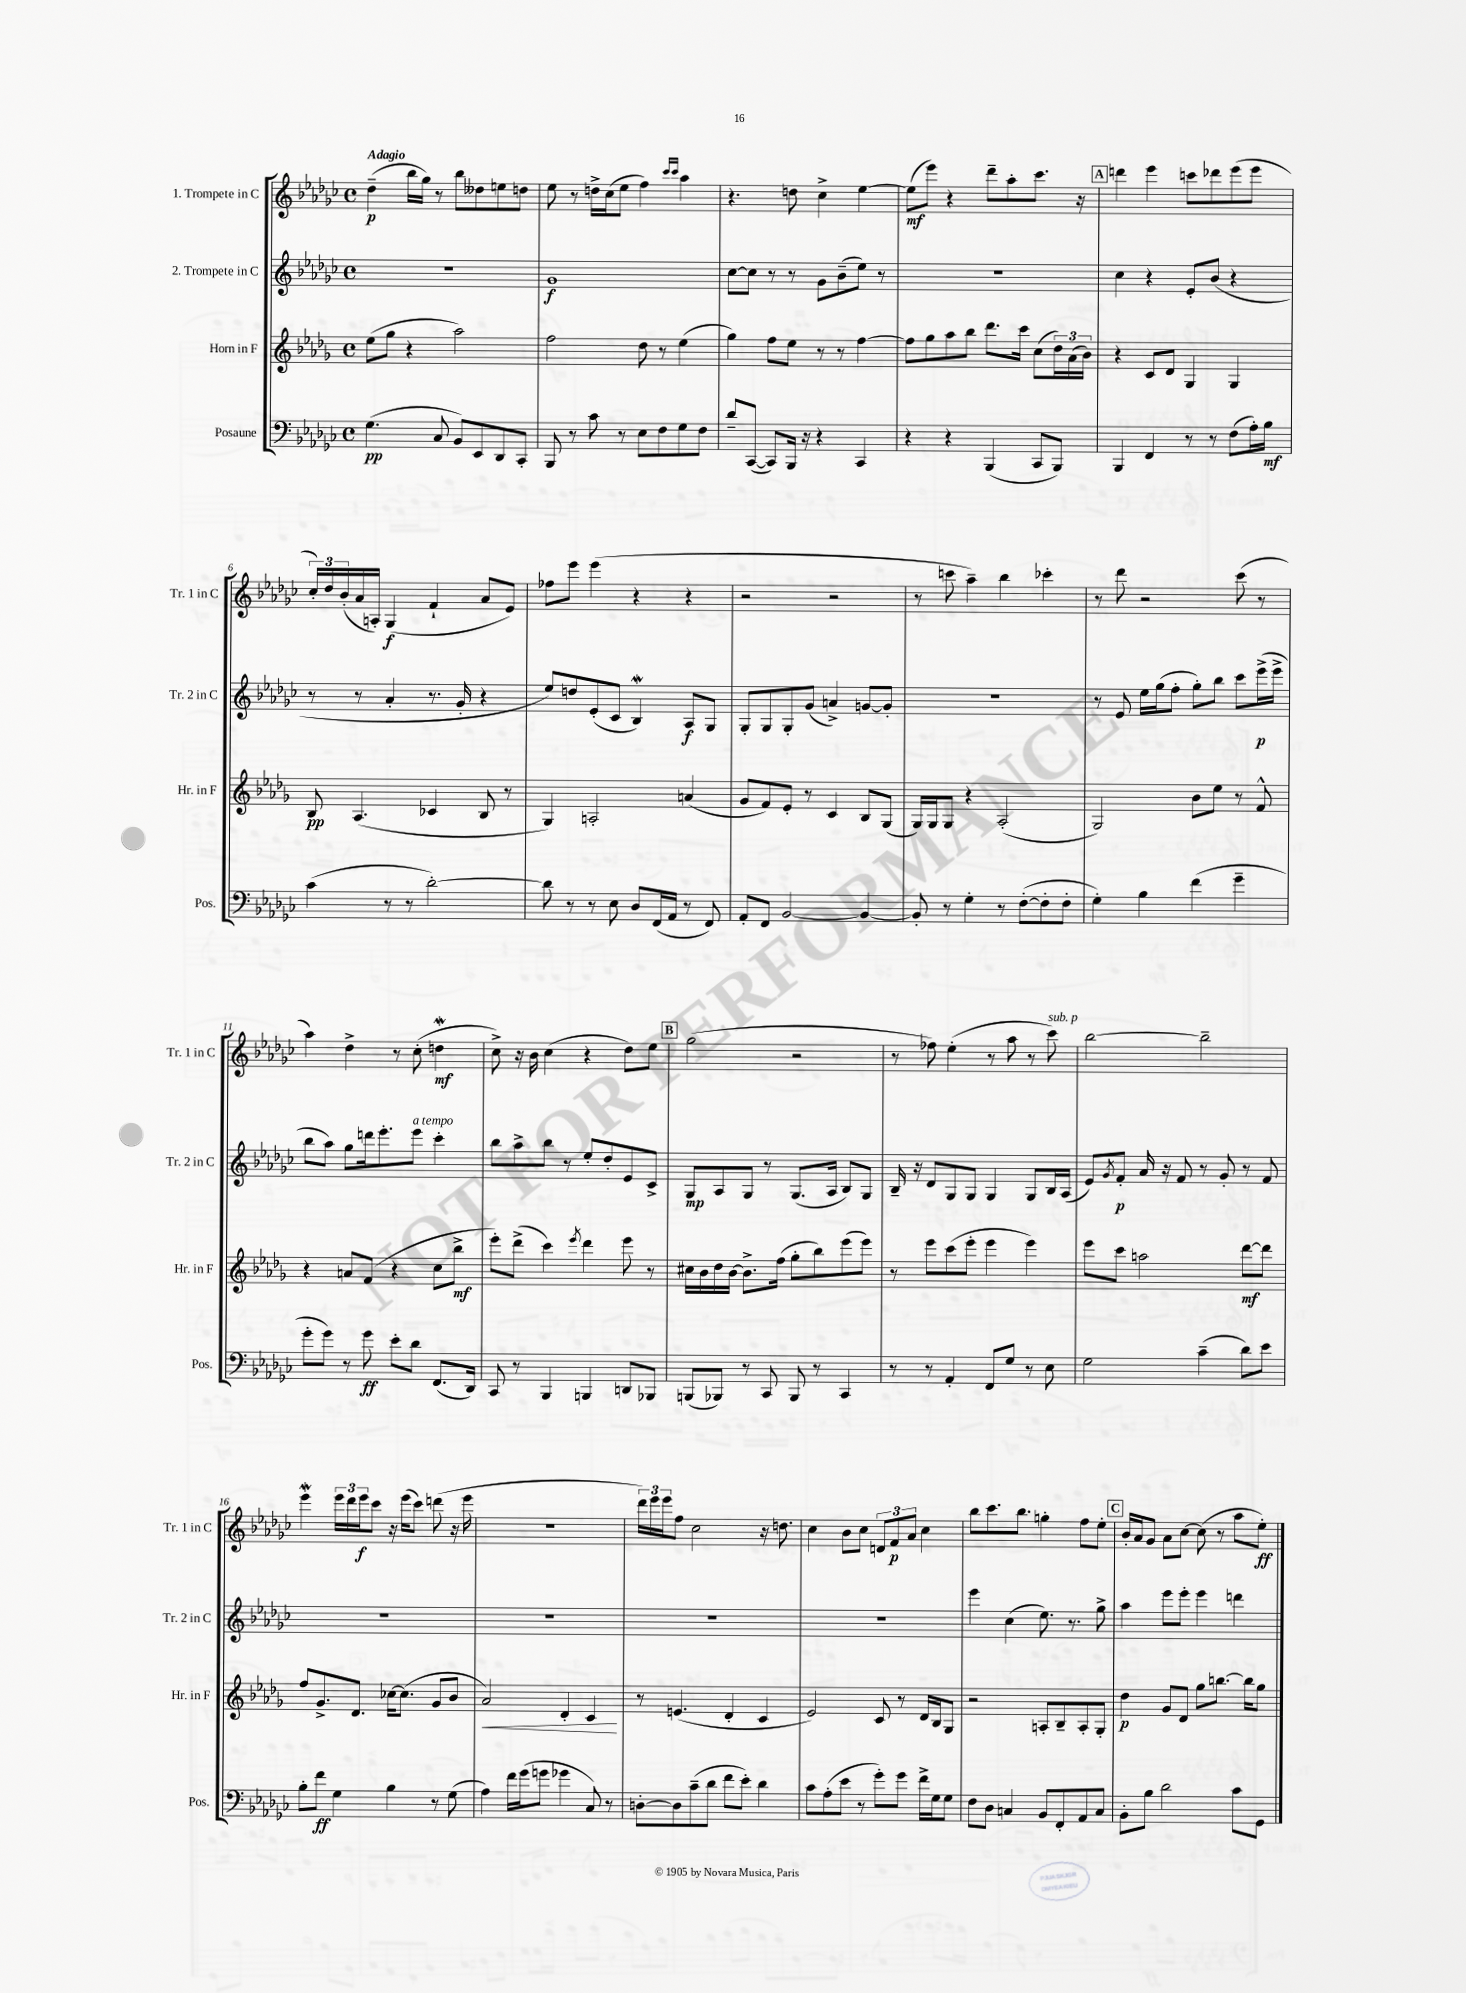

**kern	**dynam	**kern	**dynam	**kern	**dynam	**kern	**dynam
*part4	*part4	*part3	*part3	*part2	*part2	*part1	*part1
*staff4	*staff4	*staff3	*staff3	*staff2	*staff2	*staff1	*staff1
*I"Posaune	*	*I"Horn in F	*	*I"2. Trompete in C	*	*I"1. Trompete in C	*
*I'Pos.	*	*I'Hr. in F	*	*I'Tr. 2 in C	*	*I'Tr. 1 in C	*
*clefF4	*	*clefG2	*	*clefG2	*	*clefG2	*
*k[b-e-a-d-g-c-]	*	*k[b-e-a-d-g-]	*	*k[b-e-a-d-g-c-]	*	*k[b-e-a-d-g-c-]	*
*M4/4	*	*M4/4	*	*M4/4	*	*M4/4	*
*met(c)	*	*met(c)	*	*met(c)	*	*met(c)	*
=1	=1	=1	=1	=1	=1	=1	=1
!	!	!	!	!	!	!LO:TX:a:B:t=Adagio	!
(4.G-\	pp	(8ee-\L	.	1r	.	(4dd-~\	p
.	.	8gg-\J	.	.	.	.	.
.	.	4r	.	.	.	16bb-\LL	.
.	.	.	.	.	.	16gg-\JJ)	.
8C-/	.	.	.	.	.	8r	.
8BB-/L)	.	2aa-\)	.	.	.	8bb-\L	.
8EE-/	.	.	.	.	.	8dd--X\	.
8DD-/	.	.	.	.	.	8een\	.
8CC-'/J	.	.	.	.	.	8ddn\J	.
=2	=2	=2	=2	=2	=2	=2	=2
8BBB-/	.	2ff\	.	1g-	f	8ee-\	.
8r	.	.	.	.	.	8r	.
8c-\	.	.	.	.	.	16ddn^\LL	.
.	.	.	.	.	.	(16cc-\J	.
8r	.	.	.	.	.	8ee-\J	.
8E-\L	.	8dd-\	.	.	.	4ff\)	.
8F\	.	8r	.	.	.	.	.
.	.	.	.	.	.	16qqccc-/LL	.
.	.	.	.	.	.	16qqccc-/JJ	.
8G-\	.	(4ee-\	.	.	.	4aa-\	.
8F\J	.	.	.	.	.	.	.
=3	=3	=3	=3	=3	=3	=3	=3
8d-~/L	.	4gg-\)	.	[8cc-\L	.	4.r	.
([8CC-/J	.	.	.	8cc-\J]	.	.	.
8CC-/L])	.	8ff\L	.	8r	.	.	.
16BBB-/Jk	.	8ee-\J	.	8r	.	8ddn\	.
16r	.	.	.	.	.	.	.
4r	.	8r	.	8g-\L	.	4cc-^\	.
.	.	8r	.	(8b-~\	.	.	.
4CC-/	.	[4ff\	.	8ee-\J)	.	[4ee-\	.
.	.	.	.	8r	.	.	.
=4	=4	=4	=4	=4	=4	=4	=4
4r	.	8ff\L]	.	1r	.	(8ee-\L]	mf
.	.	8gg-\	.	.	.	8eee-\J)	.
4r	.	8aa-\	.	.	.	4r	.
.	.	8bb-\J	.	.	.	.	.
(4BBB-/	.	8.ddd-\L	.	.	.	8ddd-~\L	.
.	.	.	.	.	.	8aa-'\	.
.	.	16ccc\Jk	.	.	.	.	.
8CC-/L	.	(8cc\L	.	.	.	8.ccc-\J	.
8BBB-/J)	.	24dd-\L)	.	.	.	.	.
.	.	(24a-\	.	.	.	.	.
.	.	.	.	.	.	16r	.
.	.	24b-\JJ)	.	.	.	.	.
!!LO:REH:place=s1:t=A
=5	=5	=5	=5	=5	=5	=5	=5
4BBB-/	.	4r	.	4cc-\	.	4dddn\	.
4FF/	.	8c/L	.	4r	.	4eee-\	.
.	.	8d-/J	.	.	.	.	.
8r	.	4G-/	.	8e-'/L	.	8cccn\L	.
8r	.	.	.	(8b-/J	.	8ddd-X\	.
(8F\L	.	4G-/	.	4r	.	(8eee-\	.
16A-'\L)	.	.	.	.	.	8eee-\J	.
16B-\JJ	mf	.	.	.	.	.	.
!!LO:LB:g=z
=6	=6	=6	=6	=6	=6	=6	=6
(4c-\	.	8B-/	pp	8r	.	24cc-'/LL)	.
.	.	.	.	.	.	24dd-/	.
.	.	.	.	.	.	(24b-'/	.
.	.	(4.A-/	.	8r	.	16a-/	.
.	.	.	.	.	.	16An'/JJ)	.
8r	.	.	.	4a-'/	.	(4G-/	f
8r	.	.	.	.	.	.	.
[2d-'\)	.	4c-X/	.	8.r	.	4f`/	.
.	.	.	.	16g-'/	.	.	.
.	.	8B-/	.	4r	.	8a-/L	.
.	.	8r	.	.	.	8e-/J)	.
=7	=7	=7	=7	=7	=7	=7	=7
8d-\]	.	4G-/)	.	8ee-/L)	.	8ff-X\L	.
8r	.	.	.	8ddn/	.	8eee-\J	.
8r	.	2An'/	.	(8e-'/	.	(4eee-\	.
8E-\	.	.	.	8c-/J	.	.	.
8D-/L	.	.	.	4B-W/)	.	4r	.
(16FF/L	.	.	.	.	.	.	.
16AA-/JJ	.	.	.	.	.	.	.
8r	.	(4an/	.	8A-/L	f	4r	.
8FF/)	.	.	.	8G-/J	.	.	.
=8	=8	=8	=8	=8	=8	=8	=8
8AA-'/L	.	8g-/L	.	8G-'/L	.	2r	.
8FF/J	.	8f/)	.	8G-/	.	.	.
[2BB-/	.	8e-'/J	.	8G-'/	.	.	.
.	.	8r	.	(8g-/J	.	.	.
.	.	4c/	.	4an^/)	.	2r	.
4BB-/_	.	8B-/L	.	[8gn/L	.	.	.
.	.	(8G-/J	.	8g'/J]	.	.	.
=9	=9	=9	=9	=9	=9	=9	=9
8BB-'/]	.	16G-/LL)	.	1r	.	8r	.
.	.	16G-/J	.	.	.	.	.
8r	.	8G-/J	.	.	.	8cccn\	.
4G-'\	.	4r	.	.	.	4aa-~\)	.
8r	.	(2A-'/	.	.	.	4bb-\	.
([8F'\L	.	.	.	.	.	.	.
8F'\]	.	.	.	.	.	4ccc-X'\	.
8F'\J	.	.	.	.	.	.	.
=10	=10	=10	=10	=10	=10	=10	=10
4G-'\)	.	2G-/)	.	8r	.	8r	.
.	.	.	.	8e-/	.	8ddd-\	.
4B-\	.	.	.	16ee-\LL	.	2r	.
.	.	.	.	(16gg-\J	.	.	.
.	.	.	.	8ff'\J	.	.	.
(4f\	.	8b-\L	.	8gg-'\L)	.	.	.
.	.	8ee-\J	.	8bb-\J	.	.	.
4g-~\	.	8r	.	8ccc-\L	.	(8ccc-\	.
.	.	8f^^/	.	(16eee-^\L	p	8r	.
.	.	.	.	16eee-^\JJ	.	.	.
!!LO:LB:g=z
=11	=11	=11	=11	=11	=11	=11	=11
8g-'\L	.	4r	.	8bb-\L	.	4aa-\)	.
8g-\J)	.	.	.	8aa-\J)	.	.	.
8r	.	8an/L	.	8gg-\L	.	4dd-^\	.
8g-\	ff	(8f/J	.	16dddn\k	.	.	.
.	.	.	.	8.eee-'\	.	.	.
8e-'\L	.	4r	.	.	.	8r	.
!	!	!	!	!LO:TX:a:i:t=a tempo	!	!	!
8d-\J	.	.	.	8eee-\J	.	(8cc-'\	.
(8.FF/L	.	8cc\L	.	4ccc-'\	.	4ddnW\	mf
.	.	8bb-^\J	mf	.	.	.	.
16DD-/Jk)	.	.	.	.	.	.	.
=12	=12	=12	=12	=12	=12	=12	=12
8CC-/	.	8eee-'\L)	.	8bb-\L	.	8cc-^\)	.
8r	.	(8ddd-^\J	.	8aa-^\	.	16r	.
.	.	.	.	.	.	16b-\	.
4BBB-/	.	4ccc\)	.	8bb-\J	.	(4cc-\	.
.	.	.	.	8r	.	.	.
.	.	8qeee-/	.	.	.	.	.
4BBBn/	.	4ddd-\	.	8ee-'/L	.	4r	.
.	.	.	.	8dd-'/	.	.	.
8DDn/L	.	8eee-\	.	8e-/	.	8dd-\L)	.
8BBB-X/J	.	8r	.	8c-^/J	.	8ee-\J	.
!!LO:REH:place=s1:t=B
=13	=13	=13	=13	=13	=13	=13	=13
(8BBBn/L	.	16cc#X\LL	.	8G-/L	mp	(2gg-\	.
.	.	16b-\	.	.	.	.	.
8BBB-X/J)	.	16dd-\	.	8A-/	.	.	.
.	.	[16b-\JJ	.	.	.	.	.
8r	.	8.b-^\L]	.	8G-/J	.	.	.
8CC-/	.	.	.	8r	.	.	.
.	.	(16ff\Jk	.	.	.	.	.
8BBB-/	.	8gg-'\L	.	(8.G-/L	.	2r	.
8r	.	8bb-\)	.	.	.	.	.
.	.	.	.	16A-/Jk	.	.	.
4CC-/	.	(8eee-\	.	8B-/L)	.	.	.
.	.	8eee-\J)	.	8G-/J	.	.	.
=14	=14	=14	=14	=14	=14	=14	=14
8r	.	8r	.	16B-~/	.	8r	.
.	.	.	.	16r	.	.	.
8r	.	8eee-\L	.	8d-/L	.	8ff-X\)	.
4AA-'/	.	(8ccc\	.	8G-/	.	(4ee-'\	.
.	.	8eee-'\J	.	8G-/J	.	.	.
8FF/L	.	4eee-\	.	4G-/	.	8r	.
8G-/J	.	.	.	.	.	8aa-\	.
8r	.	4eee-\)	.	8G-/L	.	8r	.
!	!	!	!	!	!	!LO:TX:a:i:t=sub. p	!
8E-\	.	.	.	16B-/L	.	8ccc-\)	.
.	.	.	.	(16A-/JJ	.	.	.
=15	=15	=15	=15	=15	=15	=15	=15
2G-\	.	8eee-\L	.	8e-/L)	.	[2bb-\	.
.	.	.	.	8qg-/	.	.	.
.	.	8ccc\J	.	8f'/J	p	.	.
.	.	2aan\	.	16a-/	.	.	.
.	.	.	.	16r	.	.	.
.	.	.	.	8f/	.	.	.
(4c-~\	.	.	.	8r	.	2bb-~\]	.
.	.	.	.	8g-'/	.	.	.
8d-\L)	.	[8ddd-\L	mf	8r	.	.	.
8e-\J	.	8ddd-\J]	.	8f/	.	.	.
!!LO:LB:g=z
=16	=16	=16	=16	=16	=16	=16	=16
8B-'\L	.	8ff/L	.	1r	.	4eee-W\	.
8f\J	ff	8.g-^/	.	.	.	.	.
4G-\	.	.	.	.	.	24eee-\LL	.
.	.	.	.	.	.	24ddd-\	.
.	.	8.d-/J	.	.	.	.	.
.	.	.	.	.	.	24eee-\J	f
.	.	.	.	.	.	8ccc-\J	.
4B-\	.	[16cc-X\KL	.	.	.	16r	.
.	.	(8.cc-\J]	.	.	.	(16eee-\KL	.
.	.	.	.	.	.	8ccc-\J)	.
8r	.	8g-/L	.	.	.	(8dddn\	.
(8G-\	.	8b-/J	.	.	.	16r	.
.	.	.	.	.	.	16eee-\	.
=17	=17	=17	=17	=17	=17	=17	=17
!	!	!	!LO:HP:b	!	!	!	!
4A-\)	.	2a-/)	<	1r	.	1r	.
16f\LL	.	.	.	.	.	.	.
(16g-\J	.	.	.	.	.	.	.
8gn\J	.	.	.	.	.	.	.
4g-X\	.	4d-'/	.	.	.	.	.
8C-/)	.	4c/	.	.	.	.	.
8r	.	.	.	.	.	.	.
.	.	.	[	.	.	.	.
=18	=18	=18	=18	=18	=18	=18	=18
[8Dn'\L	.	8r	.	1r	.	24ddd-\LL)	.
.	.	.	.	.	.	24eee-\	.
.	.	.	.	.	.	24eee-\J	.
8D\]	.	(4.en/	.	.	.	8ff\J	.
(8c-~\	.	.	.	.	.	2cc-\	.
8d-\J	.	.	.	.	.	.	.
8f\L	.	4d-'/	.	.	.	.	.
8e-'\J)	.	.	.	.	.	.	.
4d-\	.	4c/	.	.	.	16r	.
.	.	.	.	.	.	8.ddn\	.
=19	=19	=19	=19	=19	=19	=19	=19
8c-\L	.	2e-/)	.	1r	.	4cc-\	.
(8A-'\	.	.	.	.	.	.	.
8e-\J	.	.	.	.	.	8b-\L	.
8r	.	.	.	.	.	8cc-\J	.
8g-'\L)	.	8c/	.	.	.	12dn/L	.
.	.	.	.	.	.	12f/	p
8g-\J	.	8r	.	.	.	.	.
.	.	.	.	.	.	12a-/J	.
16f^\LL	.	16d-/LL	.	.	.	4cc-\	.
16G-\J	.	16B-/J	.	.	.	.	.
8G-\J	.	8G-/J	.	.	.	.	.
=20	=20	=20	=20	=20	=20	=20	=20
8F\L	.	2r	.	4eee-\	.	8bb-\L	.
8D-\J	.	.	.	.	.	8.ccc-\	.
4Cn/	.	.	.	(4cc-\	.	.	.
.	.	.	.	.	.	8.bb-\J	.
8BB-/L	.	8An'/L	.	8.ee-\)	.	4ggn'\	.
8FF'/	.	8B-~/	.	.	.	.	.
.	.	.	.	8.r	.	.	.
8AA-/	.	8A'/	.	.	.	8ff\L	.
8C/J	.	8G-'/J	.	8gg-^\	.	8ee-'\J	.
!!LO:REH:place=s1:t=C
=21	=21	=21	=21	=21	=21	=21	=21
8BB-'\L	.	4dd-\	p	4aa-\	.	16b-'/LL	.
.	.	.	.	.	.	16a-/J	.
8B-\J	.	.	.	.	.	8g-/J	.
2d-\	.	8g-/L	.	8eee-\L	.	8a-\L	.
.	.	8d-/J	.	8eee-'\J	.	[8cc-\J	.
.	.	8gg-\L	.	4eee-\	.	(8cc-\]	.
.	.	[8.bbn\J	.	.	.	8r	.
8c-\L	.	.	.	4dddn\	.	8aa-\L	.
.	.	16bb\KL]	.	.	.	.	.
8GG-\J	.	8gg-\J	.	.	.	8ee-'\J)	ff
==	==	==	==	==	==	==	==
*-	*-	*-	*-	*-	*-	*-	*-
